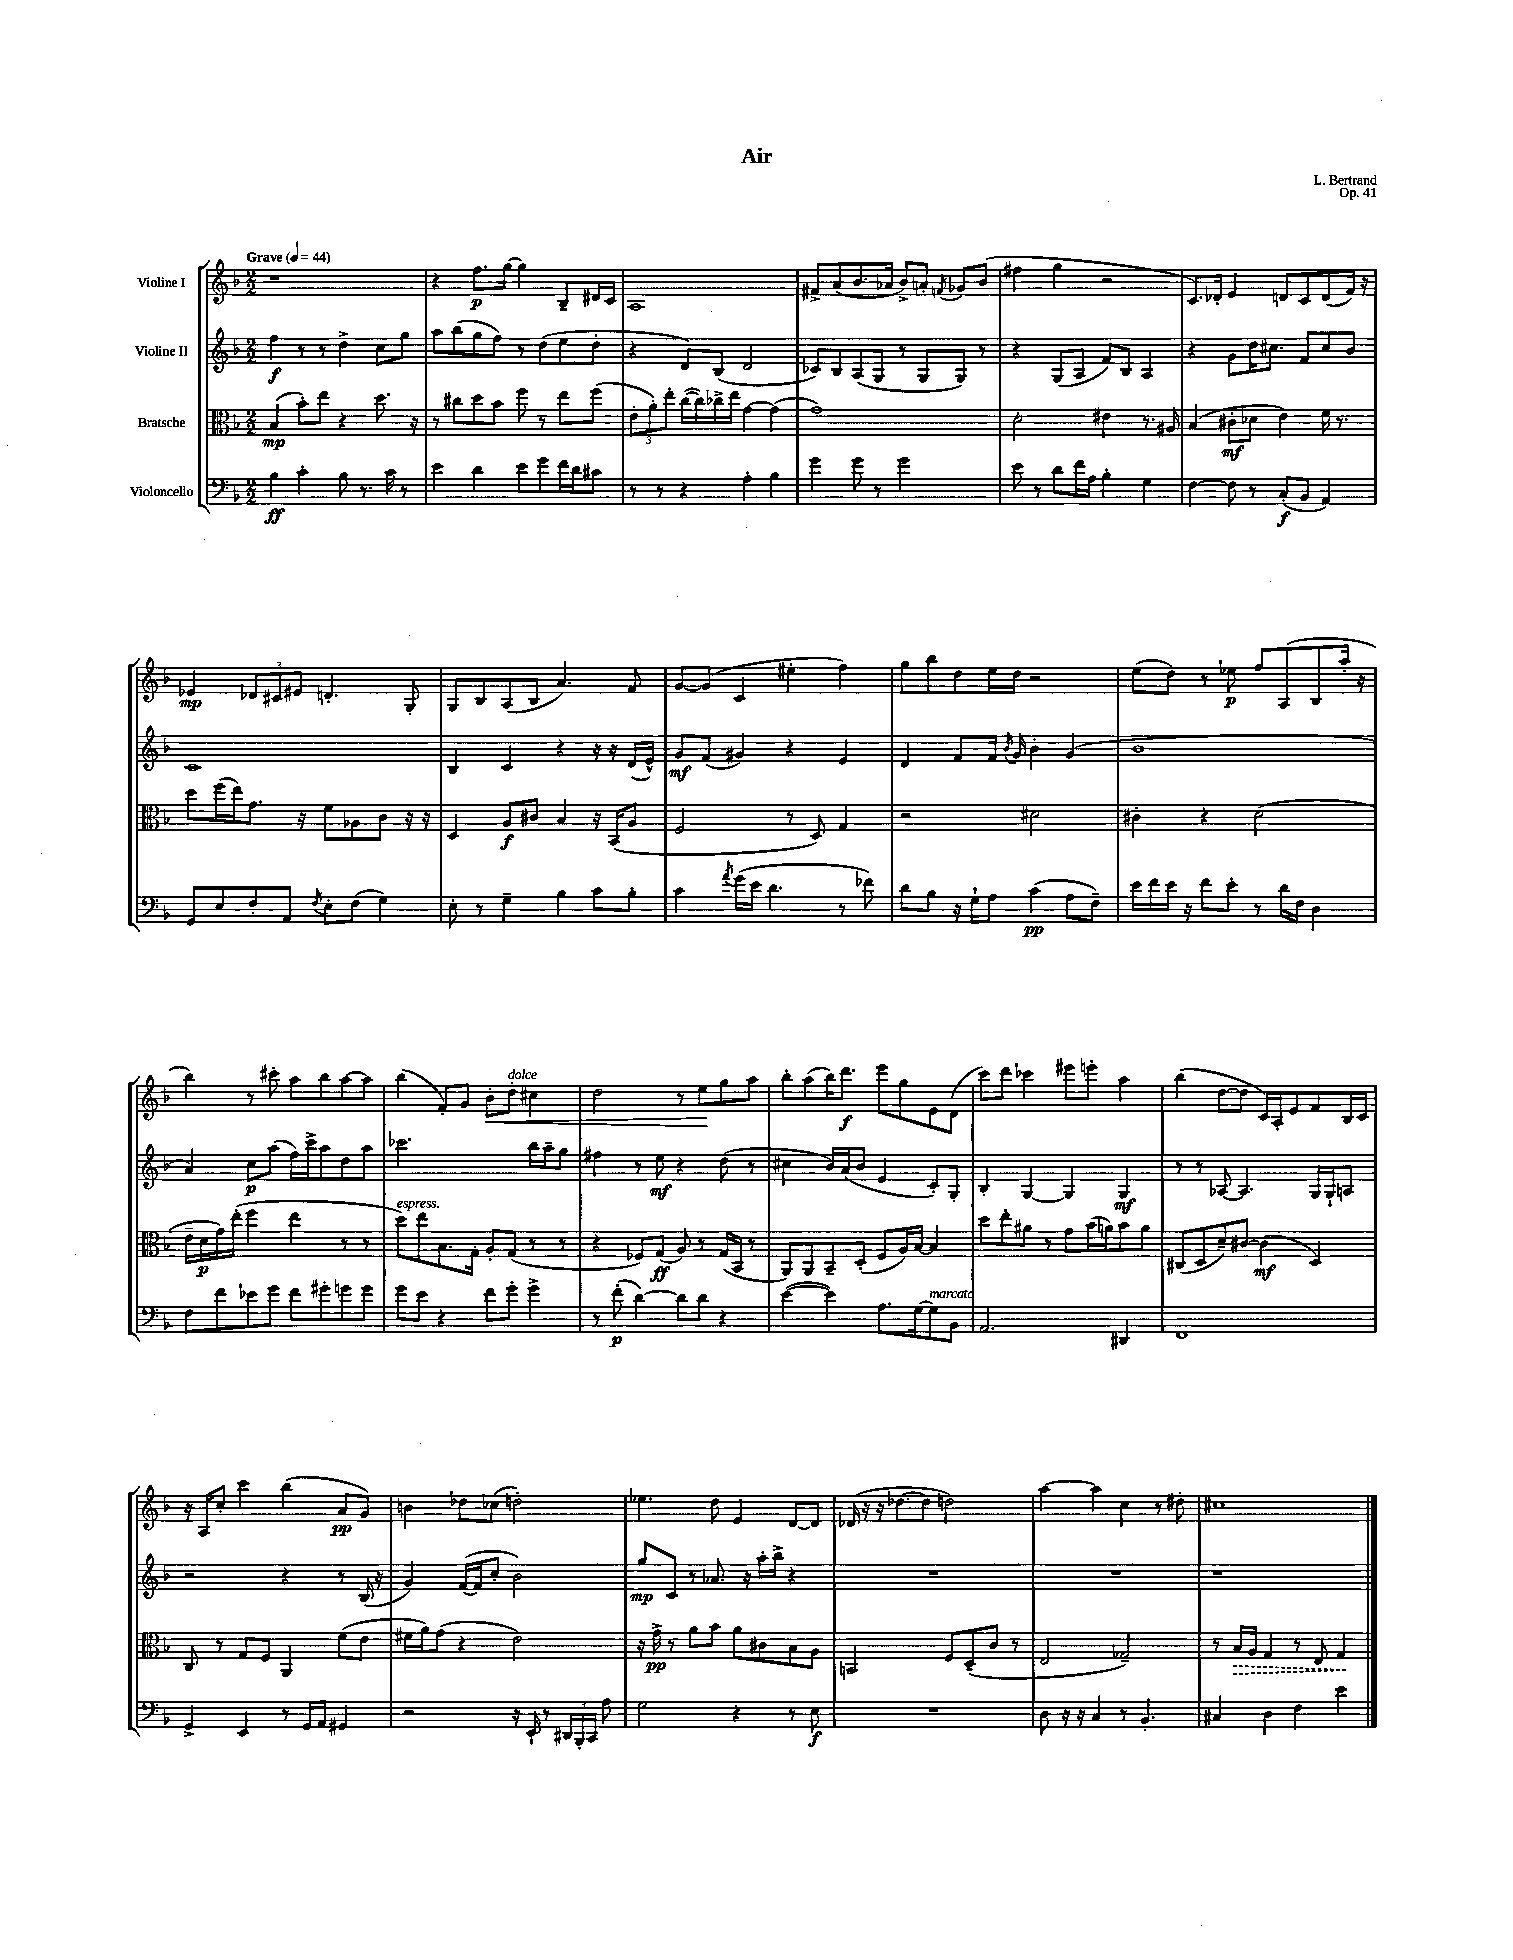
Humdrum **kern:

**kern	**dynam	**kern	**dynam	**kern	**dynam	**kern	**dynam
*part4	*part4	*part3	*part3	*part2	*part2	*part1	*part1
*staff4	*staff4	*staff3	*staff3	*staff2	*staff2	*staff1	*staff1
*I"Violoncello	*	*I"Bratsche	*	*I"Violine II	*	*I"Violine I	*
*clefF4	*	*clefC3	*	*clefG2	*	*clefG2	*
*k[b-]	*	*k[b-]	*	*k[b-]	*	*k[b-]	*
*M2/2	*	*M2/2	*	*M2/2	*	*M2/2	*
*MM44	*	*MM44	*	*MM44	*	*MM44	*
=1	=1	=1	=1	=1	=1	=1	=1
!	!	!	!	!	!	!LO:TX:a:B:t=Grave	!
4B-\	ff	(4B-/	mp	4ff\	f	1r	.
4c'\	.	8b-'\L)	.	8r	.	.	.
.	.	8ee\J	.	8r	.	.	.
8B-\	.	4r	.	4dd^\	.	.	.
8.r	.	.	.	.	.	.	.
.	.	8.dd\	.	8cc\L	.	.	.
16c\	.	.	.	.	.	.	.
8r	.	.	.	8gg\J	.	.	.
.	.	16r	.	.	.	.	.
=2	=2	=2	=2	=2	=2	=2	=2
4e\	.	8r	.	8aa\L	.	4r	.
.	.	8cc#X\L	.	(8bb-\	.	.	.
4d\	.	8dd\	.	8gg\	.	8.ff\L	p
.	.	8b-\J	.	8ff\J)	.	.	.
.	.	.	.	.	.	[16gg\Jk	.
8e\L	.	8ff\	.	8r	.	4gg\]	.
8g\	.	8r	.	(8dd\L	.	.	.
16f\L	.	8ee\L	.	8ee\	.	8B-~/L	.
16d\J	.	.	.	.	.	.	.
8c#X\J	.	(8ff\J	.	8dd'\J	.	16d#X/L	.
.	.	.	.	.	.	16c/JJ	.
=3	=3	=3	=3	=3	=3	=3	=3
8r	.	12e'\L	.	4r	.	1A	.
.	.	12a'\)	.	.	.	.	.
8r	.	.	.	.	.	.	.
.	.	12ee'\J	.	.	.	.	.
4r	.	([16cc\LL	.	8d/L)	.	.	.
.	.	16cc\])	.	.	.	.	.
.	.	16cc-X^\	.	(8B-/J	.	.	.
.	.	16ee\JJ	.	.	.	.	.
4A'\	.	[4g\	.	2d/	.	.	.
4B-\	.	(4g\]	.	.	.	.	.
=4	=4	=4	=4	=4	=4	=4	=4
4g\	.	1g)	.	8c-X/L)	.	8f#X^/L	.
.	.	.	.	8B-/	.	(8a/	.
8g\	.	.	.	(8A/	.	8.b-/	.
8r	.	.	.	8G/J	.	.	.
.	.	.	.	.	.	16a-X/Jk	.
2g\	.	.	.	8r	.	8b-^/L)	.
.	.	.	.	8G/L	.	8an'/J	.
.	.	.	.	.	.	8qfn/	.
.	.	.	.	8G/J)	.	8g-X/L	.
.	.	.	.	8r	.	(8b-/J	.
=5	=5	=5	=5	=5	=5	=5	=5
8e\	.	2d'\	.	4r	.	4ff#X\	.
8r	.	.	.	.	.	.	.
8d\L	.	.	.	(8G/L	.	4gg\	.
16f\L	.	.	.	8A/J	.	.	.
16A\JJ	.	.	.	.	.	.	.
4B-'\	.	4e#X\	.	8f/L)	.	2r	.
.	.	.	.	8B-/J	.	.	.
4G\	.	8.r	.	4A/	.	.	.
.	.	16A#X/	.	.	.	.	.
=6	=6	=6	=6	=6	=6	=6	=6
[4F\	.	(4B-/	.	4r	.	8.c/L)	.
.	.	.	.	.	.	16d-X'/Jk	.
8F\]	.	8c#X'\L	mf	8g\L	.	4e/	.
8r	.	8d-X\J	.	16dd\K	.	.	.
.	.	.	.	8.cc#X\J	.	.	.
(8C'/L	f	4e\)	.	.	.	8dn/L	.
8BB-/J	.	.	.	8f/L	.	8c/	.
4AA/)	.	16f\	.	8cc#/	.	(8d/	.
.	.	8.r	.	.	.	.	.
.	.	.	.	8b-/J	.	16f/Jk)	.
.	.	.	.	.	.	16r	.
!!LO:LB:g=z
=7	=7	=7	=7	=7	=7	=7	=7
8GG/L	.	8dd\L	.	1c	.	4e-X/	mp
8E/	.	(16ff\L	.	.	.	.	.
.	.	16ee\J)	.	.	.	.	.
8F'/	.	8.g\J	.	.	.	12d-X/L	.
.	.	.	.	.	.	12c#X/	.
8AA/J	.	.	.	.	.	.	.
.	.	.	.	.	.	12e#X/J	.
.	.	16r	.	.	.	.	.
8qF/	.	.	.	.	.	.	.
8E'\L	.	8f\L	.	.	.	4.dn'/	.
(8F\J	.	8A-X\	.	.	.	.	.
4G\)	.	8c\J	.	.	.	.	.
.	.	16r	.	.	.	8G'/	.
.	.	16r	.	.	.	.	.
=8	=8	=8	=8	=8	=8	=8	=8
8E'\	.	4D/	.	4B-/	.	8G/L	.
8r	.	.	.	.	.	8B-/	.
4G~\	.	8A/L	f	4c/	.	(8A/	.
.	.	8c#X/J	.	.	.	8B-/J	.
4B-\	.	4B-/	.	4r	.	4.a/)	.
8c\L	.	16r	.	16r	.	.	.
.	.	(16BB-/KL	.	16r	.	.	.
8B-'\J	.	8A/J	.	(16d/LL	.	8f/	.
.	.	.	.	16e^^/JJ)	.	.	.
=9	=9	=9	=9	=9	=9	=9	=9
4c\	.	2F/	.	8g/L	mf	[8g/L	.
.	.	.	.	(8f/J	.	(8g/J]	.
8qa/	.	.	.	.	.	.	.
(16g\LL	.	.	.	4g#X/)	.	4c/	.
16e\JJ	.	.	.	.	.	.	.
4.d\	.	.	.	.	.	.	.
.	.	8r	.	4r	.	4ee#X'\	.
.	.	8D/)	.	.	.	.	.
8r	.	4G/	.	4e/	.	4ff\)	.
8f-X\)	.	.	.	.	.	.	.
=10	=10	=10	=10	=10	=10	=10	=10
8d\L	.	2r	.	4d/	.	8gg\L	.
8B-\J	.	.	.	.	.	8bb-\	.
16r	.	.	.	8f/L	.	8dd\	.
16G`\KL	.	.	.	.	.	.	.
8A\J	.	.	.	16f/Jk	.	16ee\L	.
.	.	.	.	8qb-/	.	.	.
.	.	.	.	16g/	.	16dd\JJ	.
(4c\	pp	2d#X\	.	4b-'\	.	2r	.
8A\L	.	.	.	(4g/	.	.	.
8F~\J)	.	.	.	.	.	.	.
=11	=11	=11	=11	=11	=11	=11	=11
16e\LL	.	4c#X'\	.	1b-	.	(8ee\L	.
16f\	.	.	.	.	.	.	.
16e\JJ	.	.	.	.	.	8dd\J)	.
16r	.	.	.	.	.	.	.
8f\L	.	4r	.	.	.	8r	.
8e'\J	.	.	.	.	.	8ee-X\	p
8r	.	(2d\	.	.	.	8ff/L	.
16d\LL	.	.	.	.	.	(8A/	.
16F\JJ	.	.	.	.	.	.	.
4D\	.	.	.	.	.	8B-/	.
.	.	.	.	.	.	16aa'/Jk	.
.	.	.	.	.	.	16r	.
!!LO:LB:g=z
=12	=12	=12	=12	=12	=12	=12	=12
8F\L	.	16e~\LL	.	4a/)	.	4bb-\)	.
.	.	16d\	p	.	.	.	.
8f\	.	16g\)	.	.	.	.	.
.	.	(16ee'\JJ	.	.	.	.	.
8e-X\	.	4ff\	.	8cc\L	p	8r	.
8g\J	.	.	.	(8aa\J	.	8ccc#X'\	.
8f\L	.	4ee\	.	16ff\LL)	.	8aa\L	.
.	.	.	.	16ccc^\J	.	.	.
8g#X'\	.	.	.	8aa\	.	8bb-\	.
8gn\	.	8r	.	8dd\	.	[8aa\	.
8g\J	.	8r	.	8aa\J	.	8aa\J]	.
=13	=13	=13	=13	=13	=13	=13	=13
!	!	!LO:TX:a:i:t=espress.	!	!	!	!	!
8g\L	.	8dd\L)	.	2.ccc-X\	.	(4bb-\	.
8e\J	.	8ee\	.	.	.	.	.
4r	.	8.B-\	.	.	.	8f'/L)	.
.	.	.	.	.	.	8g/J	.
.	.	16G'\Jk	.	.	.	.	.
!	!	!	!	!	!	!	!LO:HP:b
8f\L	.	8A'/L	.	.	.	8b-'\L	<
!	!	!	!	!	!	!LO:TX:a:i:t=dolce	!
8g'\J	.	(8G/J	.	.	.	8dd'\J	.
4g^\	.	8r	.	16bb-\LL	.	4cc#X\	.
.	.	.	.	16aa~\J	.	.	.
.	.	8r	.	8gg\J	.	.	.
=14	=14	=14	=14	=14	=14	=14	=14
8r	.	4r	.	4ff#X\	.	2dd\	.
(8f'\	p	.	.	.	.	.	.
[4d\)	.	8F-X/L)	.	8r	.	.	.
.	.	(8G/J	ff	8ee\	mf	.	.
8d\L]	.	8A/)	.	4r	.	8r	.
8d\J	.	8r	.	.	.	8ee\L	.
4r	.	(16G/LL	.	(8dd\	.	8gg\	[
.	.	16BB-/JJ	.	.	.	.	.
.	.	8r	.	8r	.	8aa\J	.
=15	=15	=15	=15	=15	=15	=15	=15
([4e\	.	8AA/L)	.	4cc#X\	.	8bb-'\L	.
.	.	8AA/	.	.	.	(8aa\	.
4e\])	.	8BB-~/	.	16b-/LL)	.	16bb-\K)	.
.	.	.	.	(16a/J	.	8.ddd\J	f
.	.	(8D'/J	.	8b-/J	.	.	.
8.A\L	.	8F/L	.	4e/	.	8eee\L	.
.	.	16A/L)	.	.	.	8gg\	.
[16G\k	.	[16B-/JJ	.	.	.	.	.
!LO:TX:a:i:t=marcato	!	!	!	!	!	!	!
8G\]	.	4B-/]	.	8c'/L)	.	8e\	.
8BB-\J	.	.	.	8G'/J	.	(8d\J	.
=16	=16	=16	=16	=16	=16	=16	=16
2.AA/	.	8dd\L	.	4B-'/	.	8ccc\L)	.
.	.	8ee'\	.	.	.	8ddd\J	.
.	.	8a#X\J	.	[4G/	.	4ccc-X\	.
.	.	8r	.	.	.	.	.
.	.	8g\L	.	4G/]	.	8eee#X\L	.
.	.	(16b-\L	.	.	.	8eeen'\J	.
.	.	16an\J)	.	.	.	.	.
4DD#X/	.	8b-\	.	4G/	mf	4aa\	.
.	.	8a\J	.	.	.	.	.
=17	=17	=17	=17	=17	=17	=17	=17
1FF	.	(8C#X/L	.	8r	.	(4bb-\	.
.	.	8D/	.	8r	.	.	.
.	.	8d~/)	.	[8A-X/	.	[8dd\L	.
.	.	[8c#X/J	.	4.A-/]	.	8dd\J]	.
.	.	(4c#\]	mf	.	.	16c/LL)	.
.	.	.	.	.	.	16A'/J	.
.	.	.	.	.	.	8e/	.
.	.	4D/)	.	16G/LL	.	8f/	.
.	.	.	.	16G`/J	.	.	.
.	.	.	.	8An/J	.	16B-/L	.
.	.	.	.	.	.	16c/JJ	.
!!LO:LB:g=z
=18	=18	=18	=18	=18	=18	=18	=18
4GG^/	.	8C/	.	2r	.	16r	.
.	.	.	.	.	.	16A/KL	.
.	.	8r	.	.	.	8cc'/J	.
4EE/	.	8G/L	.	.	.	4ccc\	.
.	.	8F/J	.	.	.	.	.
8r	.	4AA/	.	4r	.	(4bb-\	.
16GG/LL	.	.	.	.	.	.	.
16AA/JJ	.	.	.	.	.	.	.
4GG#X/	.	(8f\L	.	8r	.	8a/L	pp
.	.	8e\J	.	(16B-/	.	8g/J)	.
.	.	.	.	16r	.	.	.
=19	=19	=19	=19	=19	=19	=19	=19
2r	.	16f#X\LL	.	4g/)	.	4bn\	.
.	.	16a\J)	.	.	.	.	.
.	.	(8g\J	.	.	.	.	.
.	.	4r	.	([16f/LL	.	8dd-X\L	.
.	.	.	.	16f/J]	.	.	.
.	.	.	.	8cc'/J	.	(8cc-X\J	.
16r	.	2e\)	.	2b-\)	.	2ddn'\)	.
16EE`/	.	.	.	.	.	.	.
8r	.	.	.	.	.	.	.
24DD#X/LL	.	.	.	.	.	.	.
24BBB-'/	.	.	.	.	.	.	.
24CC/JJ	.	.	.	.	.	.	.
8A\	.	.	.	.	.	.	.
=20	=20	=20	=20	=20	=20	=20	=20
2G\	.	16r	.	8gg/L	mp	4.ee-X\	.
.	.	16g^\	pp	.	.	.	.
.	.	8r	.	8c/J	.	.	.
.	.	8a\L	.	8r	.	.	.
.	.	8b-\J	.	8.a-X/	.	8dd\	.
4r	.	8a\L	.	.	.	4e/	.
.	.	.	.	16r	.	.	.
.	.	8c#X\	.	16aa'\LL	.	.	.
.	.	.	.	16bb-^\JJ	.	.	.
8r	.	8B-\	.	4r	.	[8d/L	.
8E\	f	8A\J	.	.	.	8d/J]	.
=21	=21	=21	=21	=21	=21	=21	=21
1r	.	2BBn/	.	1r	.	(16d-X/	.
.	.	.	.	.	.	16r	.
.	.	.	.	.	.	16r	.
.	.	.	.	.	.	[8.dd-X\L	.
.	.	.	.	.	.	8dd-\J]	.
.	.	8F/L	.	.	.	2ddn\)	.
.	.	(8D~/	.	.	.	.	.
.	.	8c/J	.	.	.	.	.
.	.	8r	.	.	.	.	.
=22	=22	=22	=22	=22	=22	=22	=22
8D\	.	2E/	.	1r	.	[4aa\	.
16r	.	.	.	.	.	.	.
16r	.	.	.	.	.	.	.
4C/	.	.	.	.	.	4aa\]	.
8r	.	2G-X~/)	.	.	.	4cc\	.
4.BB-'/	.	.	.	.	.	.	.
.	.	.	.	.	.	8r	.
.	.	.	.	.	.	8dd#X'\	.
=23	=23	=23	=23	=23	=23	=23	=23
4C#X/	.	8r	.	1r	.	1cc#X	.
!	!	!	!LO:HP:b	!	!	!	!
.	.	16B-/LL	>	.	.	.	.
.	.	16A/JJ	.	.	.	.	.
4D\	.	4G/	.	.	.	.	.
4F\	.	8r	.	.	.	.	.
.	.	8E/	.	.	.	.	.
4e\	.	4G/	.	.	.	.	.
.	.	.	]	.	.	.	.
==	==	==	==	==	==	==	==
*-	*-	*-	*-	*-	*-	*-	*-
